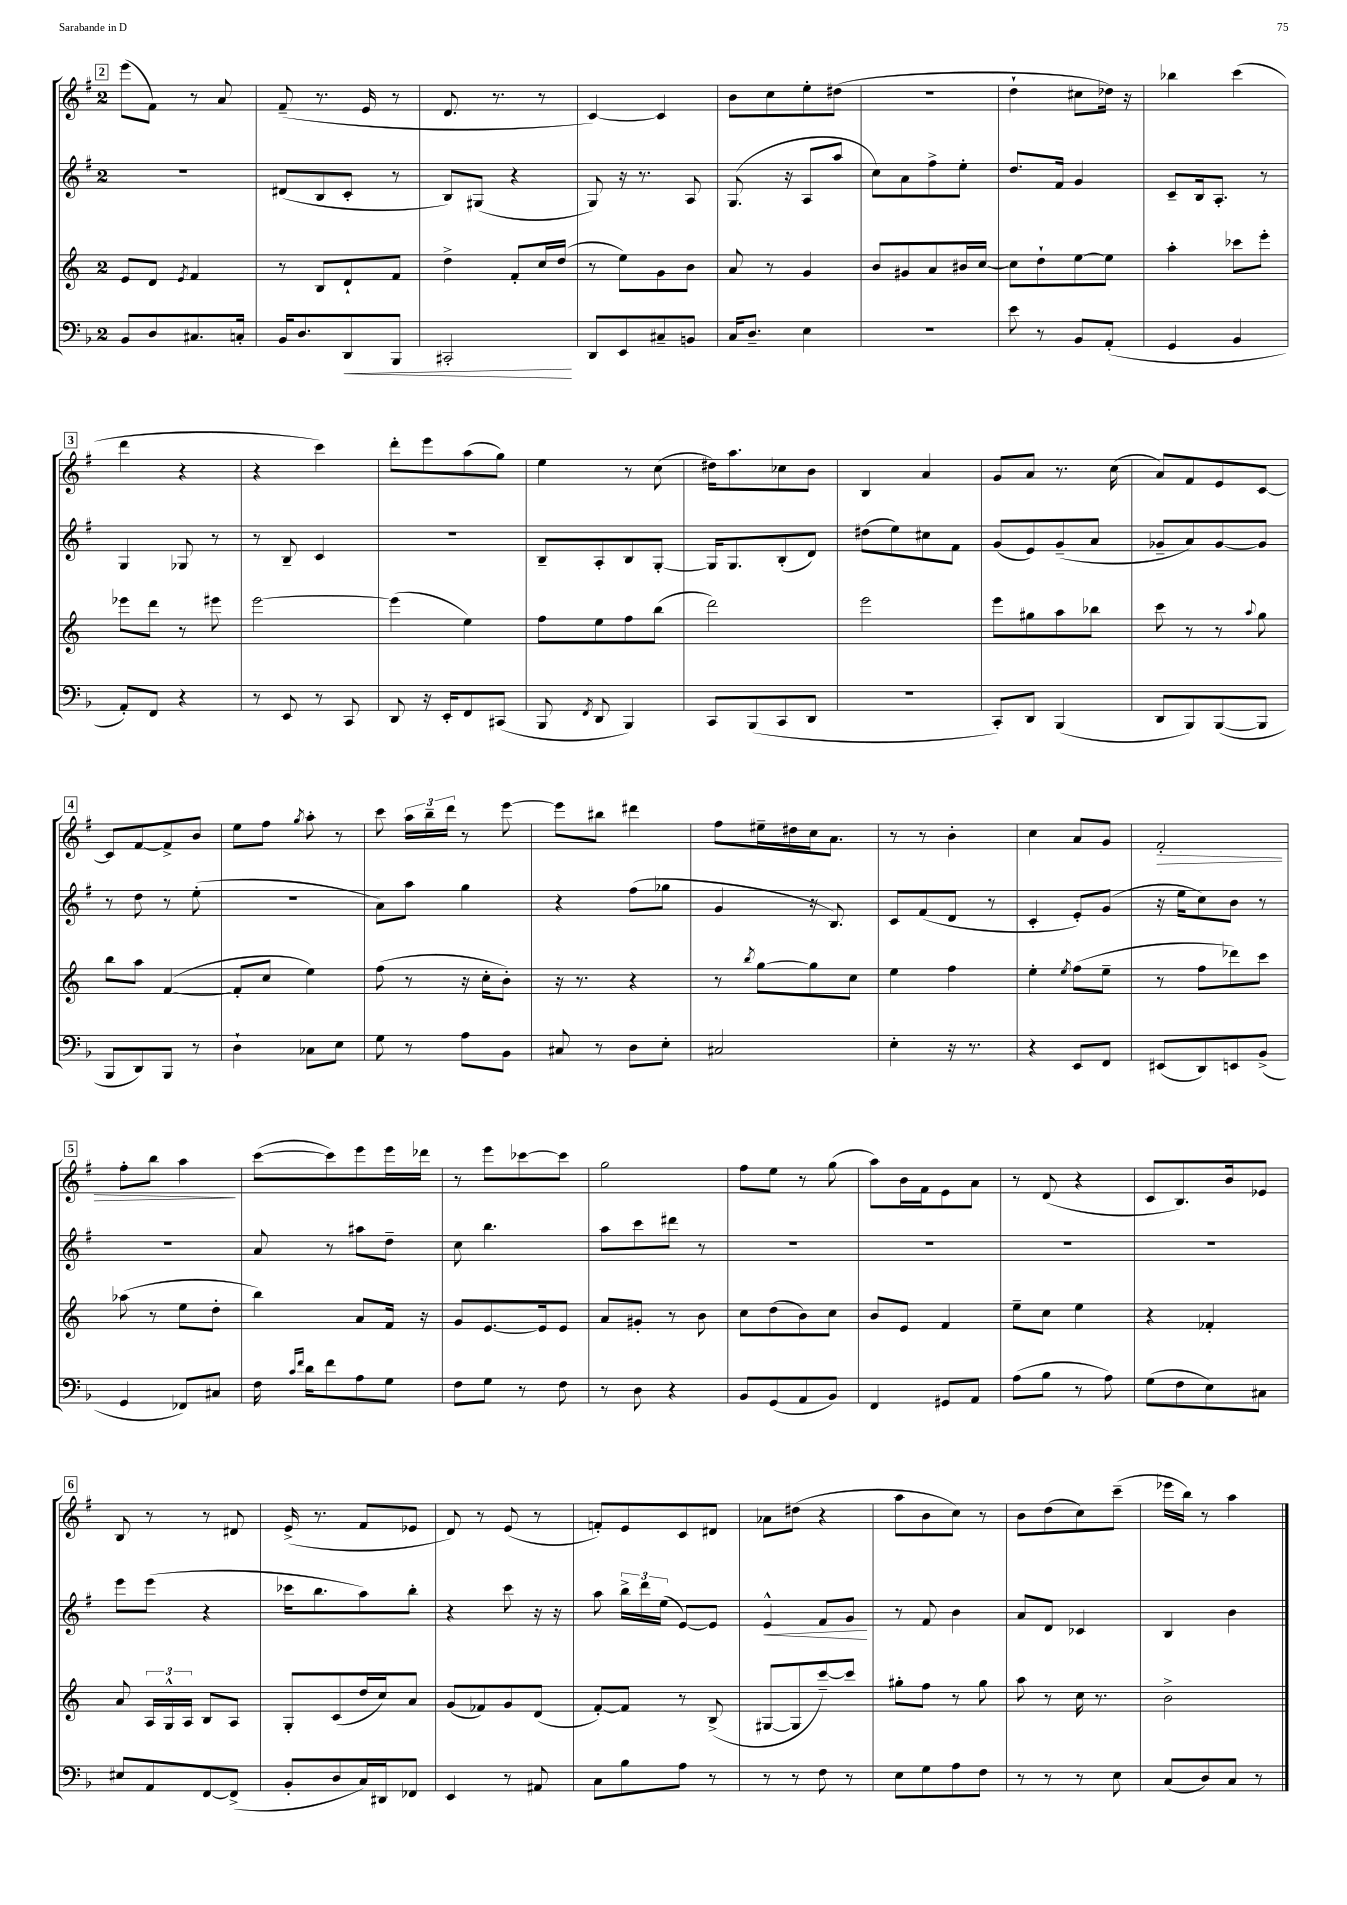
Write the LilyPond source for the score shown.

<<
\new StaffGroup <<
\new Staff = "s0" {
    \clef treble \key g \major \once \override Staff.TimeSignature.style = #'single-digit \time 2/4
    \autoBeamOff \mark \markup { \box "2" } e'''8[( fis'8]) r8 a'8 |
    fis'8--( r8. e'16 r8 |
    d'8. r8. r8 |
    c'4~) c'4 |
    b'8[ c''8 e''8-. dis''8]( |
    R2 |
    d''4-! cis''8[ des''16]) r16 |
    bes''4 c'''4( |
    \mark \markup { \box "3" } d'''4 r4 |
    r4 c'''4) |
    d'''8[-. e'''8 a''8( g''8]) |
    e''4 r8 c''8( |
    dis''16[) a''8. ces''8 b'8] |
    b4 a'4 |
    g'8[ a'8] r8. c''16( |
    a'8[) fis'8 e'8 c'8]~ |
    \mark \markup { \box "4" } c'8[ fis'8~ fis'8-> b'8] |
    e''8[ fis''8] \acciaccatura { g''8 } a''8-. r8 |
    c'''8 \tuplet 3/2 { a''16[ b''16-- d'''16] } r8 e'''8~ |
    e'''8[ bis''8] dis'''4 |
    fis''8[ eis''16-- dis''16 c''16 a'8.] |
    r8 r8 b'4-. |
    c''4 a'8[ g'8] |
    fis'2-.\> |
    \mark \markup { \box "5" } fis''8[-. b''8] a''4\! |
    c'''8[~( c'''8) e'''8 e'''16 des'''16] |
    r8 e'''8[ ces'''8~ ces'''8] |
    g''2 |
    fis''8[ e''8] r8 g''8( |
    a''8[) b'16 fis'16 e'8 a'8] |
    r8 d'8( r4 |
    c'8[ b8.) b'16 ees'8] |
    \mark \markup { \box "6" } b8 r8 r8 dis'8 |
    e'16->( r8. fis'8[ ees'8] |
    d'8) r8 e'8( r8 |
    f'8[-.) e'8 c'8 dis'8] |
    aes'8[ dis''8]( r4 |
    a''8[ b'8 c''8]) r8 |
    b'8[ d''8( c''8) c'''8]--( |
    ees'''16[ b''16]) r8 a''4 \bar "|." |
}
\new Staff = "s1" {
    \clef treble \key g \major \once \override Staff.TimeSignature.style = #'single-digit \time 2/4
    \autoBeamOff \mark \markup { \box "2" } R2 |
    dis'8[( b8 c'8]-. r8 |
    b8[) gis8]( r4 |
    g8) r16 r8. a8 |
    g8.( r16 a8[ a''8] |
    c''8[) a'8 fis''8-> e''8]-. |
    d''8.[ fis'16] g'4 |
    c'8[-- b16 a8.]-. r8 |
    \mark \markup { \box "3" } g4 ges8 r8 |
    r8 b8-- c'4 |
    R2 |
    b8[-- a8-. b8 g8]~-. |
    g16[ g8. b8-.( d'8]) |
    dis''8[( e''8) cis''8 fis'8] |
    g'8[( e'8) g'8--( a'8] |
    ges'8[-- a'8) ges'8~ ges'8] |
    \mark \markup { \box "4" } r8 d''8 r8 e''8-.( |
    R2 |
    a'8[) a''8] g''4 |
    r4 fis''8[( ges''8] |
    g'4 r16 b8.) |
    c'8[ fis'8( d'8] r8 |
    c'4-. e'8[-.) g'8]( |
    r16 e''16[ c''8) b'8] r8 |
    \mark \markup { \box "5" } R2 |
    a'8 r8 ais''8[ d''8]-- |
    c''8 b''4. |
    a''8[ c'''8 dis'''8] r8 |
    R2 |
    R2 |
    R2 |
    R2 |
    \mark \markup { \box "6" } e'''8[ e'''8]( r4 |
    ces'''16[ b''8. a''8) b''8]-. |
    r4 c'''8 r16 r16 |
    a''8 \tuplet 3/2 { b''16[-> d'''16 e''16]( } e'8[~) e'8] |
    e'4-^\< fis'8[ g'8]\! |
    r8 fis'8 b'4 |
    a'8[ d'8] ces'4 |
    b4 b'4 \bar "|." |
}
\new Staff = "s2" {
    \clef treble \key c \major \once \override Staff.TimeSignature.style = #'single-digit \time 2/4
    \autoBeamOff \mark \markup { \box "2" } e'8[ d'8] \acciaccatura { e'8 } f'4 |
    r8 b8[ d'8-! f'8] |
    d''4-> f'8[-. c''16 d''16]( |
    r8 e''8[) g'8 b'8] |
    a'8 r8 g'4 |
    b'8[ gis'8 a'8 bis'16 c''16]~ |
    c''8[ d''8-! e''8~ e''8] |
    a''4-. ces'''8[ e'''8]-. |
    \mark \markup { \box "3" } ees'''8[ d'''8] r8 eis'''8 |
    e'''2~ |
    e'''4( e''4) |
    f''8[ e''8 f''8 b''8]( |
    d'''2) |
    e'''2 |
    e'''8[ gis''8 a''8 bes''8] |
    c'''8 r8 r8 \appoggiatura { a''8 } g''8 |
    \mark \markup { \box "4" } b''8[ a''8] f'4~( |
    f'8[-. c''8] e''4) |
    f''8( r8 r16 c''16[-. b'8]-.) |
    r16 r8. r4 |
    r8 \acciaccatura { b''8 } g''8[~ g''8 c''8] |
    e''4 f''4 |
    e''4-. \acciaccatura { e''8 } f''8[( e''8]-- |
    r8 f''8[ des'''8) c'''8] |
    \mark \markup { \box "5" } aes''8( r8 e''8[ d''8]-. |
    b''4) a'8[ f'16] r16 |
    g'8[ e'8.~ e'16 e'8] |
    a'8[ gis'8]-. r8 b'8 |
    c''8[ d''8( b'8) c''8] |
    b'8[ e'8] f'4 |
    e''8[-- c''8] e''4 |
    r4 fes'4-. |
    \mark \markup { \box "6" } a'8 \tuplet 3/2 { a16[ g16-^ a16] } b8[ a8] |
    g8[-. c'8( d''16 c''16) a'8] |
    g'8[( fes'8) g'8 d'8]( |
    f'8[~-.) f'8] r8 b8->( |
    gis8[~ gis8 c'''8~--) c'''8] |
    gis''8[-. f''8] r8 gis''8 |
    a''8 r8 c''16 r8. |
    b'2-> \bar "|." |
}
\new Staff = "s3" {
    \clef bass \key f \major \once \override Staff.TimeSignature.style = #'single-digit \time 2/4
    \autoBeamOff \mark \markup { \box "2" } bes,8[ d8 cis8. c16]-. |
    bes,16[ d8. d,8\< bes,,8] |
    cis,2-.\! |
    d,8[ e,8 cis8-- b,8] |
    c16[ d8.]-- e4 |
    r2 |
    e'8 r8 bes,8[ a,8]-.( |
    g,4 bes,4 |
    \mark \markup { \box "3" } a,8[-.) f,8] r4 |
    r8 e,8 r8 c,8 |
    d,8 r16 e,16[-. f,8 cis,8]( |
    bes,,8 \acciaccatura { f,8 } d,8 bes,,4) |
    c,8[ bes,,8( c,8 d,8] |
    R2 |
    c,8[-.) d,8] bes,,4( |
    d,8[ bes,,8) bes,,8~( bes,,8] |
    \mark \markup { \box "4" } bes,,8[ d,8) bes,,8] r8 |
    d4-! ces8[ e8] |
    g8 r8 a8[ bes,8] |
    cis8 r8 d8[ e8]-. |
    cis2 |
    e4-. r16 r8. |
    r4 e,8[ f,8] |
    eis,8[( d,8) e,8 bes,8]->( |
    \mark \markup { \box "5" } g,4 fes,8[) cis8] |
    f16 \grace { c'16[ f'16] } d'16[ f'8 a8 g8] |
    f8[ g8] r8 f8 |
    r8 d8 r4 |
    bes,8[ g,8( a,8 bes,8]) |
    f,4 gis,8[ a,8] |
    a8[( bes8] r8 a8) |
    g8[( f8 e8) cis8] |
    \mark \markup { \box "6" } eis8[ a,8 f,8~ f,8]->( |
    bes,8[-. d8 c16) dis,16 fes,8] |
    e,4 r8 ais,8 |
    c8[ bes8 a8] r8 |
    r8 r8 f8 r8 |
    e8[ g8 a8 f8] |
    r8 r8 r8 e8 |
    c8[( d8) c8] r8 \bar "|." |
}
>>
>>
